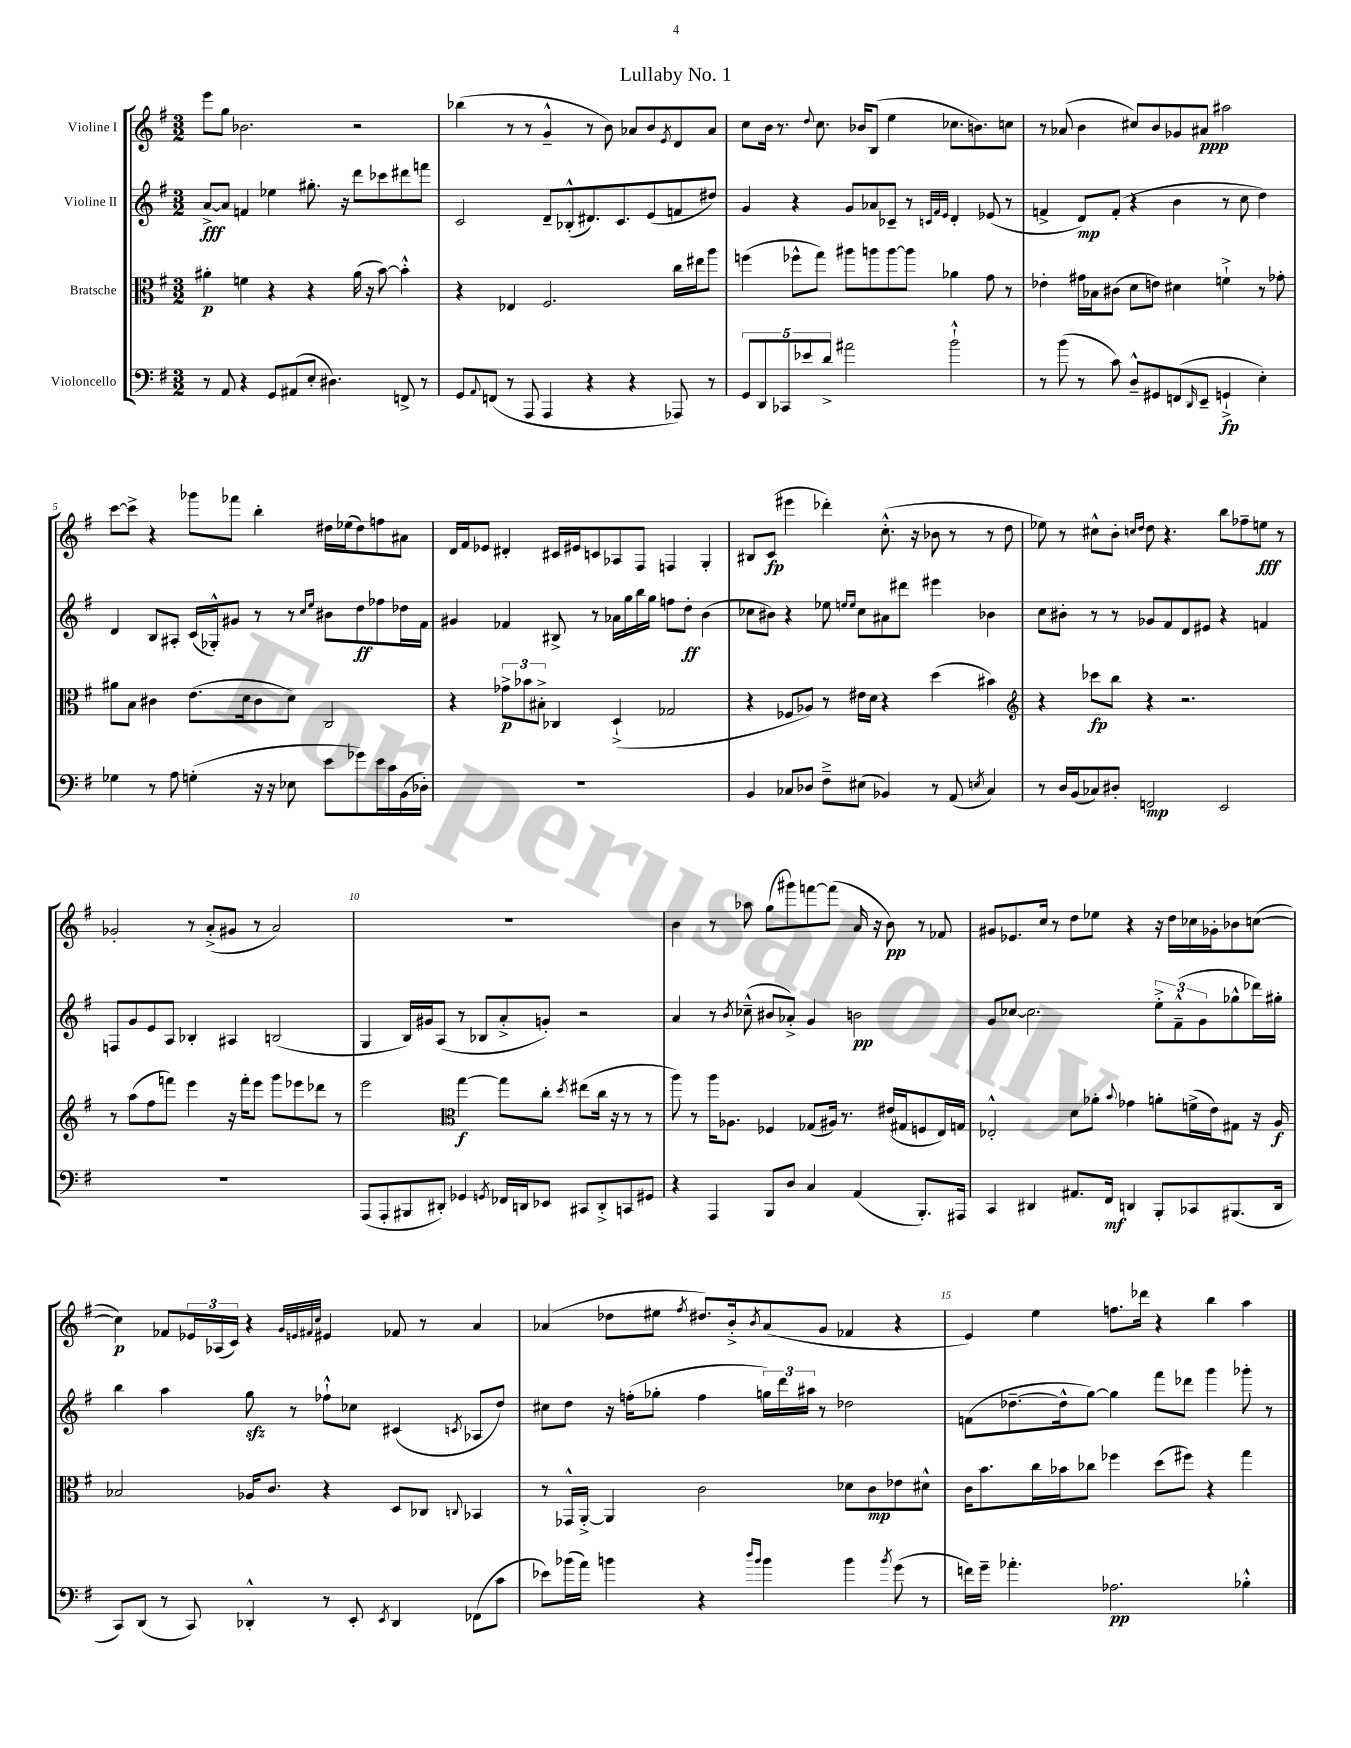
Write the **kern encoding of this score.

**kern	**kern	**kern	**kern
*staff4	*staff3	*staff2	*staff1
*clefF4	*clefC3	*clefG2	*clefG2
*k[f#]	*k[f#]	*k[f#]	*k[f#]
*M3/2	*M3/2	*M3/2	*M3/2
8r	4a#'\	[8a^/L	8eee\L
8AA/	.	8a/]J	8gg\J
4r	4f\	4f/	2.b-\
8GG/L	4r	4ee-\	.
(8AA#/	.	.	.
8E'/J	4r	8.gg#'\	.
4.D#\)	.	.	.
.	.	16r	.
.	(16a#\	8ddd\L	2r
.	16r	.	.
.	[8b\)	8ccc-\	.
8FF^/	4b'^^\]	8ddd#\	.
8r	.	8fff\J	.
=	=	=	=
8GG/L	4r	2c/	(4bb-\
8qqAA/	.	.	.
(8FF/J	.	.	.
8r	4E-/	.	8r
8AAA/	.	.	8r
4AAA/	2.F#/	8d~/L	4g~^^/
.	.	(8B-'^^/	.
4r	.	8.d#/)	8r
.	.	.	8b\)
.	.	8.c/	.
4r	.	.	8a-/L
.	.	(8e/	8b/
.	.	.	8qe/
8AAA-/)	16cc\LL	8f/	8d/
.	16ee#\J	.	.
8r	8aa\J	8dd#/J)	8a-/J
=	=	=	=
10GG/L	(4ff\	4g/	8cc\L
10DD/	.	.	.
.	.	.	16b\Jk
.	.	.	8.r
10CC-/	.	.	.
.	8ff-^^\L	4r	.
10e-/	.	.	.
.	.	.	8qqdd/
.	8gg\J)	.	8.cc\
10d^/J	.	.	.
2a#\	8aa#\L	8g/L	.
.	.	.	16b-/LK
.	8aa\	8a-/	(8B/J
.	[8aa\	8c-~/J	4ee\
.	8aa\]J	8r	.
.	.	32qqc/LLL	.
.	.	32qqf#/	.
.	.	32qqe/JJJ	.
2b`^^\	4a-\	4d'/	8.cc-\L
.	.	.	8.b\)
.	8g\	(8e-/	.
.	8r	8r	8cc\J
=	=	=	=
8r	4e-'\	4f^/	8r
(8b\	.	.	(8a-/
8r	16g#\LL	8d/L)	4b\
.	16B-\J	.	.
8c\)	(8c#\J	(8f'/J	.
8D~^^/L	8d\L	4r	8cc#/L)
8GG#/	8e\J)	.	8b/
(8FF/	4d#\	4b\	8g-/
16qqDD/	.	.	.
8EE~/J	.	.	8a#/J
4GG`^/	4f`^\	8r	2aa#\
.	.	8cc\	.
4E'\)	8r	4dd\)	.
.	8g-'\	.	.
=	=	=	=
4G-\	8a#\L	4d/	[8ccc\L
.	8B\J	.	8ccc^\]J
8r	4c#\	8B/L	4r
8A\	.	8A#'/J	.
(4G'\	(8.e\L	(16c/LL	8ggg-\L
.	.	16G-'^^/J)	.
.	.	8g#/J	8fff-\J
.	16d\k	.	.
16r	8c#\	8r	4bb'\
16r	.	.	.
8E-\	8d\J)	8r	.
.	.	16qqcc/LL	.
.	.	16qqee/JJ	.
8e\L	2C/	8b#\L	16dd#\LL
.	.	.	(16ee-\J
8g-\)	.	8dd\	8dd#\)
16e\L	.	8ff-\	8ff\
16c\	.	.	.
(16BB\	.	16dd-\L	8a#\J
16D-'\JJ)	.	16f#\JJ	.
=	=	=	=
1.r	4r	4g#/	16d/LL
.	.	.	16f#/J
.	.	.	8e-/J
.	12g-^\L	4f-/	4d#'/
.	12b-\	.	.
.	12B#'^\J	.	.
.	4C-/	8B#^/	16c#/LL
.	.	.	16e#/J
.	.	8r	8c/
.	(4D`^/	16a-\LL	8A-/
.	.	16gg\	.
.	.	16bb\	8F#/J
.	.	16gg\JJ	.
.	2G-/	8ff\L	4F/
.	.	8dd'\J	.
.	.	(4b\	4G'/
=	=	=	=
4BB/	4r	8cc-\L	8B#/L
.	.	8b#\J)	(8c/J
8C-/L	8F-/L	4r	4eee#\
8D-/J	8A-/J)	.	.
8F#~^\L	8r	8ee-\	4ddd-'\)
.	.	16qqee/LL	.
.	.	16qqee/JJ	.
(8E#\J	16e#\LL	8cc-\L	.
.	16d\JJ	.	.
4BB-/)	4r	8a#\	(8.cc'^^\
.	.	8ddd#\J	.
.	.	.	16r
8r	(4dd\	4eee#\	8b-\
(8AA/	.	.	8r
8qE/	.	.	.
4C-/)	4b#\)	4b-\	8r
.	.	.	8dd\
=	=	=	=
*	*clefG2	*	*
8r	4r	8cc\L	8ee-\)
16D/LL	.	8b#'\J	8r
(16BB/J	.	.	.
8C-/)	8ccc-\L	8r	8cc#^^\L
8D#'/J	8bb\J	8r	8b'\J
.	.	.	16qqcc/LL
.	.	.	16qqdd/JJ
2FF/	4r	8g-/L	8dd\
.	.	8f#/	4.r
.	2.r	8d/	.
.	.	8e#/J	.
2EE/	.	4r	8bb\L
.	.	.	8ff-~\
.	.	4f/	8ee\J
.	.	.	8r
=	=	=	=
1.r	8r	8F/L	2g-'/
.	(8aa\L	8g/	.
.	8ff#\	8e/	.
.	8fff\J)	8A/J	.
.	4eee\	4B-'/	8r
.	.	.	(8a'^/L
.	16r	4A#/	8g#/J
.	16fff'\LK	.	.
.	8eee\J	.	8r
.	8ggg\L	(2B/	2a/)
.	8eee-\	.	.
.	8ddd-\J	.	.
.	8r	.	.
=	=	=	=
(8AAA/L	2eee\	4G/	1.r
8AAA'/	.	.	.
8BBB#/	.	16B/LL)	.
.	.	16g#/J	.
8DD#'/J)	.	(8A/J	.
*	*clefC3	*	*
4GG-/	[4gg\	8r	.
.	.	8B-/L	.
8qGG/	.	.	.
16FF-/LL	8gg\]L	8a'^/	.
16DD/J	.	.	.
8EE-/J	8cc'\J	8g'/J)	.
.	8qdd/	.	.
8CC#/L	(8ee#\L	2r	.
8DD'^/	16cc\Jk	.	.
.	16r	.	.
8CC/	8r	.	.
8GG#/J	8r	.	.
=	=	=	=
4r	8aa\)	4a/	4b\
.	8r	.	.
4AAA/	16aa\LK	8r	8r
.	8.A-\J	.	.
.	.	8qb/	.
.	.	(8cc-~^^\	8aa-\
8BBB/L	4F-/	8b#/L	(8gg\L
8D/J	.	8a-'^/J)	8ggg#\)
4C/	(8G-/L	4g/	[8fff\
.	16A#/Jk)	.	(8fff\]J
.	8.r	.	.
(4AA/	.	2b\	16a/
.	.	.	16r
.	(16e#/LL	.	8b\)
.	16G#/J	.	.
8.BBB'/L)	8F/	.	8r
.	16E/L)	.	8f-/
16AAA#/Jk	16G/JJ	.	.
=	=	=	=
4CC/	2E-'^^/	8g/L	8g#/L
.	.	[8cc-/J	8.e-/
4DD#/	.	2.cc-\]	.
.	.	.	16cc/Jk
.	.	.	8r
8.AA#/L	8d\L	.	8dd\L
.	8a-'\J	.	8ee-\J
16FF#/Jk	.	.	.
.	8qqb/	.	.
4DD/	4g-\	.	4r
8BBB'/L	8a'\L	12ee'^\L	16r
.	.	.	16dd\LL
.	.	(12f#~^^\	.
8CC-/	(16f^\L	.	16cc-\
.	.	12g\	.
.	16e\J)	.	16g-'\J
(8.BBB#/	8G#\J	8gg-^^\	8b-\
.	16r	16ddd-\L)	([8cc\J
16DD/Jk	16A/	16gg#'\JJ	.
=	=	=	=
8CC/L)	2B-/	4bb\	4cc\])
(8DD/J	.	.	.
8r	.	4aa\	8f-/L
8CC/)	.	.	24e-/L
.	.	.	(24A-/
.	.	.	24c/JJ)
4DD-'^^/	16A-/LK	8gg\	4r
.	8.c/J	.	.
.	.	8r	.
.	.	.	32qqg/LLL
.	.	.	32qqe/
.	.	.	32qqf#/
.	.	.	32qqcc/JJJ
8r	4r	8ff-`^^\L	4e#/
8EE'/	.	8cc-\J	.
8qEE/	.	.	.
4DD-/	8D/L	(4c#/	8f-/
.	8C-/J	.	8r
.	8qqC/	8qc/	.
(8FF-\L	4BB-/	8A-/L	4a/
8c\J	.	8dd/J)	.
=	=	=	=
8e-\L)	8r	8cc#\L	(4a-/
(16b-\L	16GG-^^/LL	8dd\J	.
16a\JJ)	[16AA'^/JJ	.	.
4b\	4AA/]	16r	8dd-\L
.	.	(16ff'\LK	.
.	.	8gg-'\J	8ee#\J
.	.	.	8qff#/
4r	2c\	4ff\	8.dd#/L)
.	.	.	16b'^/k
16qqdd/LL	.	.	.
16qqb/JJ	.	.	8qb/
4b\	.	24gg\LL)	(8a-/
.	.	24ddd\	.
.	.	24aa#\JJ	.
.	.	8r	8g/J
4b\	8d-\L	2dd-\	4f-/
.	8c\	.	.
8qb/	.	.	.
(8g\	8e-\	.	4r
8r	8d#^^\J	.	.
=	=	=	=
16f\LL)	16c\LK	(8f\L	4e/)
16g~\JJ	8.b\	.	.
4.a-'\	.	[8.dd-~\	.
.	16cc\L	.	4ee\
.	16b-\J	16dd-^^\]k	.
.	8cc-\J	[8gg\J)	.
2.A-\	4ff-\	4gg\]	8.ff\L
.	.	.	16ddd-\Jk
.	(8dd\L	8fff#\L	4r
.	8ff#\J)	8ddd-\J	.
.	4r	4ggg\	4bb\
4B-'^^\	4gg\	8ggg-'\	4aa\
.	.	8r	.
==	==	==	==
*-	*-	*-	*-
